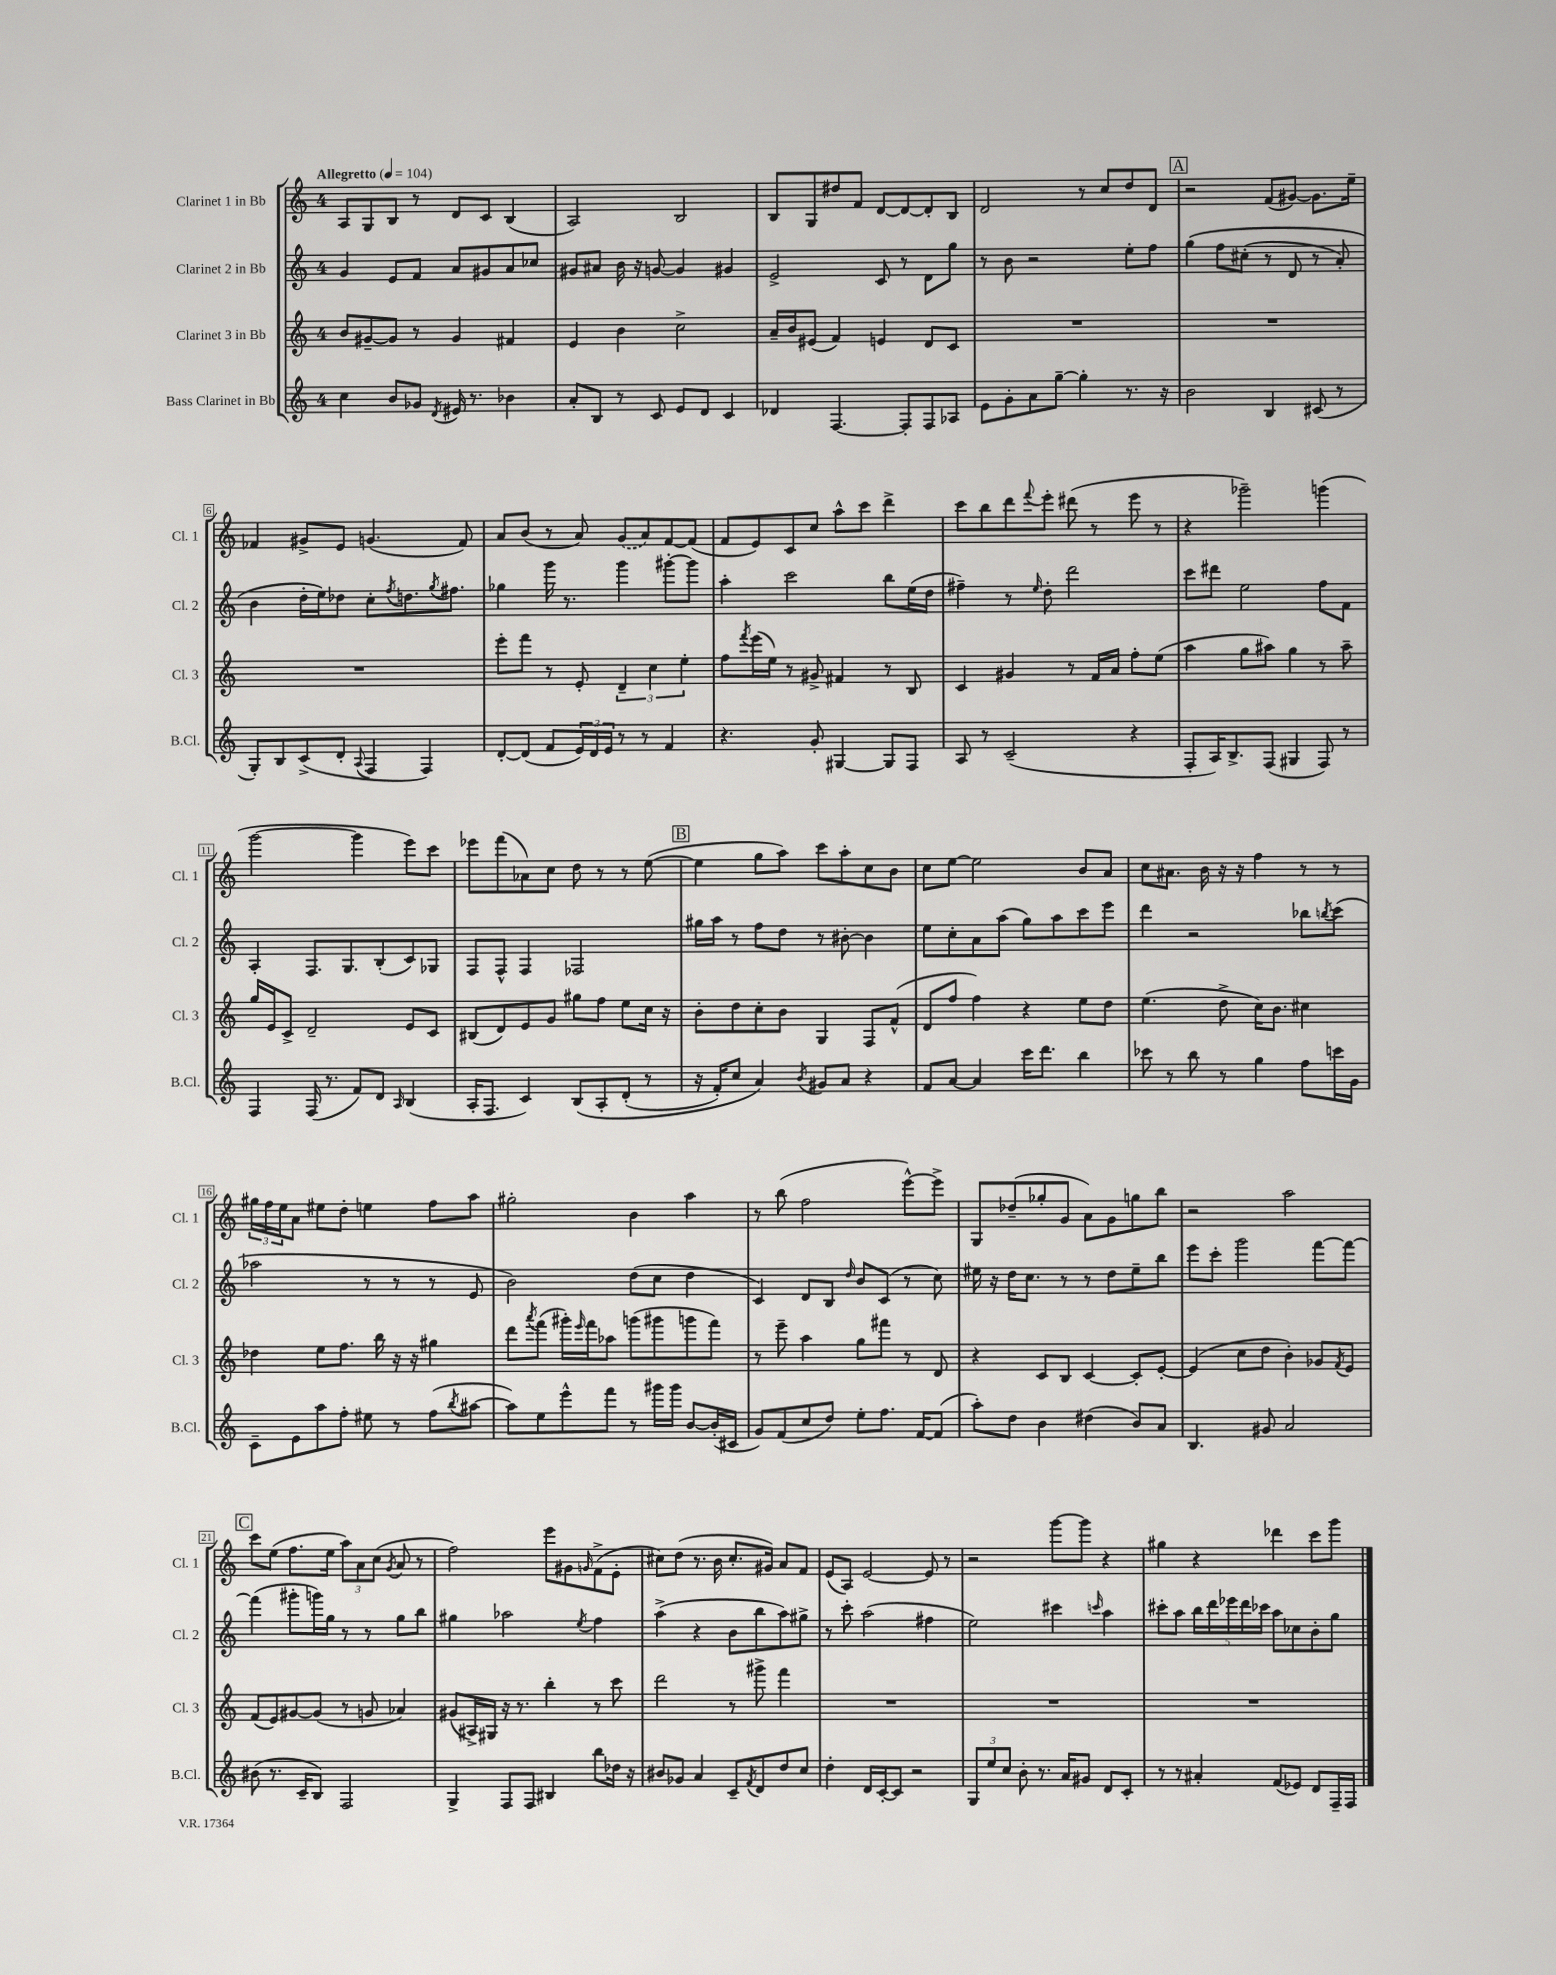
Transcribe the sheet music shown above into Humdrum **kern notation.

**kern	**kern	**kern	**kern
*staff4	*staff3	*staff2	*staff1
*clefG2	*clefG2	*clefG2	*clefG2
*k[]	*k[]	*k[]	*k[]
*M4/4	*M4/4	*M4/4	*M4/4
*MM104	*MM104	*MM104	*MM104
4cc	8b	4g	8A
.	[8g#~	.	8G
8b	8g#]	8e	8B
8g-	8r	8f	8r
8qd	.	.	.
16e#	4g#	8a	8d
8.r	.	.	.
.	.	8g#	8c
4b-	4f#	8a	(4B
.	.	8cc-	.
=	=	=	=
8a'	4e	8g#	2A)
8B	.	8a#	.
8r	4b	16b	.
.	.	16r	.
8c	.	[8g	.
8e	2cc^	4g]	2B
8d	.	.	.
4c	.	4g#	.
=	=	=	=
4d-	16a~	2e^	8B
.	16b	.	.
.	(8e#	.	8G
[4.F	4f)	.	8dd#
.	.	.	8f
.	4e	8c	[8d
8F']	.	8r	8d_
8F	8d	8d	8d']
8A-	8c	8gg	8B
=	=	=	=
8e	1r	8r	2d
8g'	.	8b	.
8a	.	2r	.
[8gg~	.	.	.
4gg']	.	.	8r
.	.	.	8cc
8.r	.	8ee'	8dd
.	.	8ff	8d
16r	.	.	.
=	=	=	=
2b	1r	&(4gg	2r
.	.	8ff	.
.	.	(8cc#'	.
4B	.	8r	(8f
.	.	8d	[8g#)
(8c#	.	8r	8.g#]
8r	.	8a')	.
.	.	.	16ee~
=	=	=	=
8G')	1r	4b	4f-
8B	.	.	.
(8c^	.	16dd'	8g#^
.	.	16ee&)	.
8d'	.	8dd-	8e
8qqA	.	.	.
4F	.	8cc'	(4.g
.	.	8qff	.
.	.	8.dd	.
4F)	.	.	.
.	.	8qgg	.
.	.	8.ff#	.
.	.	.	8f-)
=	=	=	=
[8d'	8eee'	4gg-	8a
(8d]	8fff	.	(8b
8f	8r	16ggg	8r
.	.	8.r	.
24e)	8e'	.	8a)
24d	.	.	.
24e	.	.	.
8r	6d~	4ggg	(8g
8r	.	.	8a)
.	6cc	.	.
4f	.	[8ggg#'	[8f
.	6ee'	.	.
.	.	8ggg#]	(8f]
=	=	=	=
4.r	8ff	4aa'	8f
.	8qfff	.	.
.	(16eee	.	8e)
.	16ee)	.	.
.	8r	2ccc	8c
8g'	8g#^	.	8cc
[4G#	4f#	.	8aa^^
.	.	.	8ccc
8G#]	8r	8bb	4ddd^
8F	8B	(16ee	.
.	.	16dd	.
=	=	=	=
8A	4c	4ff#~)	8ccc
8r	.	.	8bb
(2c~	4g#	8r	8ddd
.	.	16qqee	8qqfff
.	.	8dd'	8eee'
.	8r	2ddd	(8ddd#
.	16f	.	8r
.	16a	.	.
4r	8ff'	.	8eee
.	(8ee	.	8r
=	=	=	=
8F'	4aa	8ccc	4r
16A)	.	8ddd#	.
8.B^	.	.	.
.	8gg	2ee	2ggg-~)
(8F	8aa#)	.	.
4G#	4gg	.	.
8F)	8r	8ff	(4ggg
8r	8aa#~	8f	.
=	=	=	=
4F	16gg	4A'	[2ggg
.	16e	.	.
.	8c^	.	.
(16F	2d~	8.F	.
8.r	.	.	.
.	.	8.G	.
8f)	.	.	4ggg]
8d	.	(8B'	.
16qqA	.	.	.
(4B	8e	8c)	8eee)
.	8c	8G-	8ccc
=	=	=	=
16A'	(8B#	8F	8eee-
8.F	.	.	.
.	8d)	8F^^	(8fff
4c)	8e	4F	8a-)
.	8g	.	8cc
&(8B	8gg#	2F-	8dd
8A'	8ff	.	8r
(8d'	8ee	.	8r
8r	16cc	.	([8ee
.	16r	.	.
=	=	=	=
16r	8b'	16gg#	4ee]
16f')	.	16aa	.
8cc	8dd	8r	.
4a&)	8cc'	8ff	8gg
.	8b	8dd	8aa)
8qb	.	.	.
8g#	4G	8r	8ccc
8a	.	[8b#'	8aa'
4r	8F	4b#]	8cc
.	(8f^^	.	8b
=	=	=	=
8f	8d	8ee	8cc
[8a	8ff	8cc'	[8ee
4a]	4ff)	8a	2ee]
.	.	(8aa	.
16ccc	4r	8gg)	.
8.ddd	.	.	.
.	.	8aa	.
4bb	8ee	8ccc	8b
.	8dd	8eee	8a
=	=	=	=
8ccc-	(4.ee	4ddd	8cc
8r	.	.	8.a#
8bb	.	2r	.
.	.	.	16b
8r	8dd^	.	16r
.	.	.	16r
4gg	16cc)	.	4ff
.	8.b	.	.
8ff	4cc#	8bb-	8r
.	.	8qbb	.
16ccc	.	(8ccc	8r
16g	.	.	.
=	=	=	=
8c~	4dd-	2aa-	24gg#
.	.	.	24ff
.	.	.	24ee
8e	.	.	8a
8aa	8ee	.	8ee#
8ff'	8.ff	.	8dd'
8ee#	.	8r	4ee
.	16bb	.	.
8r	16r	8r	.
.	16r	.	.
(8ff	4gg#	8r	8ff
8qbb	.	.	.
[8aa#	.	8e	8aa
=	=	=	=
8aa#])	8ddd	2b)	2gg#'
.	8qaaa	.	.
8ee	(8fff	.	.
8eee^^	16ggg#')	.	.
.	16qqeee	.	.
.	16fff	.	.
8fff	8aa-	.	.
8r	(8ggg	(8dd	4b
16ggg#	8ggg#	8cc	.
16ggg#	.	.	.
[8b	8ggg	4dd	4aa
(16b']	8fff)	.	.
16c#	.	.	.
=	=	=	=
8g)	8r	4c)	8r
(8f	8eee~	.	(8bb
8cc	4aa	8d	2ff
8dd)	.	8B	.
.	.	16qqdd	.
8ee'	8gg	8b	.
8.ff	8fff#	(8c	.
.	8r	8r	[8eee^^)
[16f	.	.	.
(8f]	8d	8cc)	8eee^]
=	=	=	=
8aa')	4r	16ee#	8G
.	.	16r	.
8dd	.	16dd	(8dd-~
.	.	8.cc	.
4b	8c	.	8gg-'
.	8B	8r	8g
(4dd#	[4c	8r	8a)
.	.	8dd	8g
8b)	8c']	8ee#~	8gg
8a	[8e'	8bb	8bb
=	=	=	=
4.B	(4e]	8eee	2r
.	.	8ccc'	.
.	8cc	2ggg	.
8g#	8dd	.	.
2a	4b')	.	2aa
.	8g-	[8fff	.
.	8qf	.	.
.	8e	8fff_	.
=	=	=	=
(8b#	(8f	(4fff]	8ccc
8.r	8e)	.	(8ee
.	[8g#	8ggg#'	8.ff
16c~	.	.	.
8B)	(8g#]	16ggg)	.
.	.	16gg	16ee
2F	8r	8r	12aa)
.	.	.	12a
.	8g	8r	.
.	.	.	(12cc
.	.	.	8qg
.	4a-)	8gg	8a
.	.	8bb	8r
=	=	=	=
4G^	(8g#	4gg#	2ff)
.	16A#^)	.	.
.	16G#	.	.
8F	16r	2aa-	.
.	8.r	.	.
8F	.	.	.
4B#	4bb'	.	8eee
.	.	.	8g#
.	.	8qee	16qqg
8bb	8r	4ff	(8f^
16dd-	8ccc	.	8e'
16r	.	.	.
=	=	=	=
8b#	2ddd	(4aa^	8cc#)
8g-	.	.	(8dd
4a	.	4r	8.r
.	.	.	16b
8c~	8r	8b	8.cc#'
8qf	.	.	.
8d	8ggg#^	8bb	.
.	.	.	16g#)
8dd	4fff	8aa)	8a
8cc	.	8gg#^	8f
=	=	=	=
4dd'	1r	8r	(8e
.	.	8ccc'	8A)
16d	.	(2aa	[2e
[16c'	.	.	.
8c]	.	.	.
2r	.	.	.
.	.	4ff#	8e]
.	.	.	8r
=	=	=	=
12G	1r	2ee)	2r
12ee	.	.	.
12cc	.	.	.
8b'	.	.	.
8.r	.	.	.
.	.	4ccc#	[8ggg
16a	.	.	.
8g#	.	.	8ggg]
.	.	16qqccc	.
8d	.	4aa	4r
8c'	.	.	.
=	=	=	=
8r	1r	8ccc#'	4gg#
8r	.	8aa	.
4a#'	.	20bb	4r
.	.	20ddd	.
.	.	20eee-	.
.	.	20ddd	.
.	.	20ccc-	.
(8f	.	8aa	4ddd-
8e-)	.	8cc-	.
8d	.	8b'	8ccc
16F~	.	8gg	8ggg
16F	.	.	.
==	==	==	==
*-	*-	*-	*-
